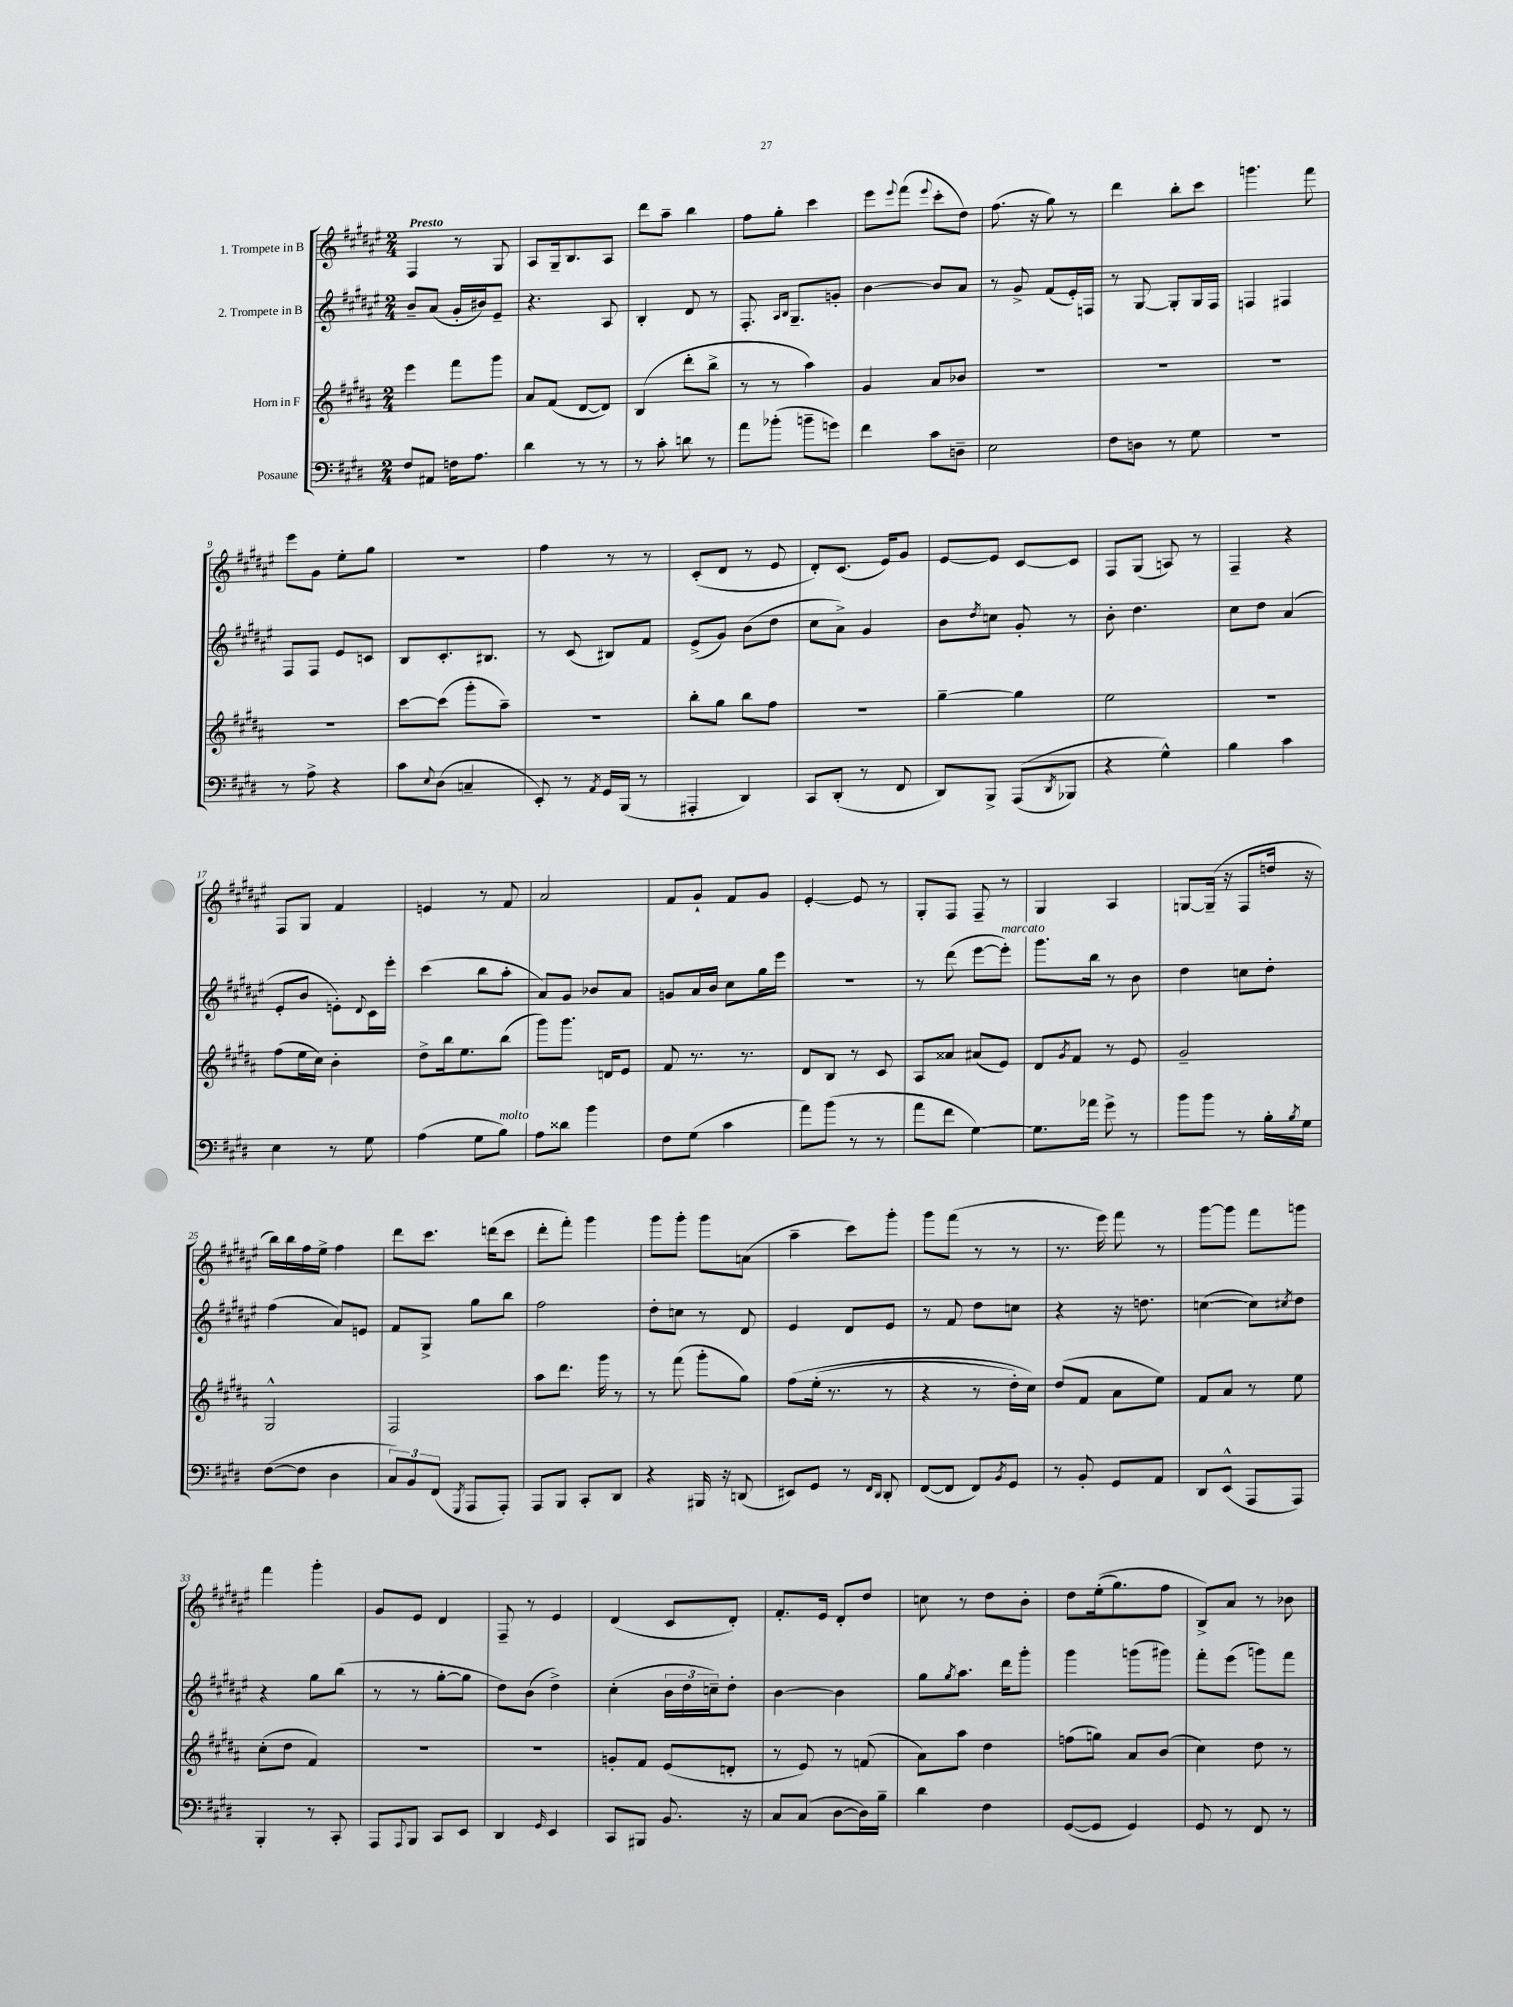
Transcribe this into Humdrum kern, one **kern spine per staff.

**kern	**kern	**kern	**kern
*part4	*part3	*part2	*part1
*staff4	*staff3	*staff2	*staff1
*I"Posaune	*I"Horn in F	*I"2. Trompete in B	*I"1. Trompete in B
*clefF4	*clefG2	*clefG2	*clefG2
*k[f#c#g#d#]	*k[f#c#g#d#a#]	*k[f#c#g#d#a#e#]	*k[f#c#g#d#a#e#]
*M2/4	*M2/4	*M2/4	*M2/4
=1	=1	=1	=1
!	!	!	!LO:TX:a:B:t=Presto
8F#/L	4eee\	8b~/L	4F#/
8AA#X/J	.	(8a#/J	.
16Fn\KL	8fff#\L	16g#'/LL	8r
8.A\J	.	16b#X/J)	.
.	8ggg#\J	8e#~/J	8G#/
=2	=2	=2	=2
4d#\	8a#/L	4.r	8A#/L
.	(8f#/J	.	16G#~/k
.	.	.	8.B/
8r	[8d#/L	.	.
8r	8d#/J])	8A#/	8A#/J
=3	=3	=3	=3
8r	(4B/	4B'/	8ddd#\L
8c#'\	.	.	8aa#~\J
8dn\	8ddd#'\L	8d#/	4bb\
8r	8bb^\J	8r	.
=4	=4	=4	=4
8a\L	8r	8.F#'/	8ff#\L
(8b-X'\J	8r	.	8gg#'\J
.	.	16qqA#/LL	.
.	.	16qqB/JJ	.
.	.	8.G#~/L	.
8bn~\L	4aa#\)	.	4ccc#\
8gn\J)	.	8gn'/J	.
=5	=5	=5	=5
4f#\	4g#/	[4b\	8eee#\L
.	.	.	8qqeee#/
.	.	.	(8fff#\J
.	.	.	8qqeee#/
8c#\L	8a#/L	8b/L]	8ccc#'\L
8Dn~\J	8b-X/J	8a#/J	8dd#\J)
=6	=6	=6	=6
2E\	2r	8r	(8.ff#\
.	.	8g#^/	.
.	.	.	16r
.	.	(8f#/L	8gg#\)
.	.	16e#'/L)	8r
.	.	16Fn/JJ	.
=7	=7	=7	=7
8F#\L	2r	8r	4ddd#\
8Dn\J	.	[8G#/	.
8r	.	8G#'/L]	8bb'\L
8G#\	.	16G#/L	8ccc#\J
.	.	16F#/JJ	.
=8	=8	=8	=8
2r	2r	4Fn/	4.gggn\
.	.	4F#X/	.
.	.	.	8fff#\
!!LO:LB:g=z
=9	=9	=9	=9
8r	2r	8F#/L	8eee#\L
8A^\	.	8F#/J	8g#\J
4r	.	8e#/L	8ee#'\L
.	.	8cn/J	8gg#\J
=10	=10	=10	=10
8c#\L	[8ccc#\L	8B/L	2r
8qqE/	.	.	.
(8D#\J	(8ccc#\J]	8.c#'/	.
4Cn~/	8ggg#'\L	.	.
.	.	8.B#X/J	.
.	8aa#~\J)	.	.
=11	=11	=11	=11
8EE'/)	2r	8r	4ff#\
8r	.	(8c#/	.
8qAA/	.	.	.
16GG#/LL	.	8B#X/L)	8r
(16BBB/JJ	.	.	.
8r	.	8f#/J	8r
=12	=12	=12	=12
4AAA#X'/	8bb'\L	(8e#^/L	(8c#'/L
.	8gg#\J	8g#/J)	8d#/J
4DD#/)	8bb\L	(8b\L	8r
.	8ff#\J	8dd#\J	8e#/
=13	=13	=13	=13
8CC#/L	2r	8cc#\L	8d#'/L)
(8DD#'/J	.	8a#^\J)	(8.c#/J
8r	.	4g#/	.
.	.	.	16e#/KL)
8FF#/	.	.	8g#/J
=14	=14	=14	=14
8DD#/L)	[4gg#~\	8b\L	[8e#/L
.	.	8qdd#/	.
8BBB^/J	.	8ccn\J	8e#/J]
((8AAA/L	4gg#\]	8g#'/	[8c#/L
8qDD#/	.	.	.
8BBB-X/J)	.	8r	8c#/J]
=15	=15	=15	=15
4r	2ee\	8b'\	8F#/L
.	.	4.dd#\	(8G#/J
4G#^^\)	.	.	8An/)
.	.	.	8r
=16	=16	=16	=16
4B\	2r	8cc#\L	4F#~/
.	.	8dd#\J	.
4c#\	.	(4a#/	4r
!!LO:LB:g=z
=17	=17	=17	=17
4E\	(8ff#\L	8e#'/L	8F#/L
.	16ee\L	8b/J	8G#/J
.	16cc#\JJ)	.	.
8r	4b'\	8en'\L)	4f#/
.	.	8qqd#/	.
8G#\	.	16c#\L	.
.	.	16eee#'\JJ	.
=18	=18	=18	=18
(4A\	8dd#^\L	(4ccc#\	4en/
.	16bb\k	.	.
.	8.ee\	.	.
8G#\L	.	8bb\L	8r
!LO:TX:a:i:t=molto	!	!	!
8B\J)	(8bb\J	8aa#'\J	8f#/
=19	=19	=19	=19
8A\L	8ggg#\L)	8a#/L)	2a#/
8d##X\J	8.ggg#\J	8g#/J	.
4b\	.	8b-X/L	.
.	16dn/KL	.	.
.	8e/J	8a#/J	.
=20	=20	=20	=20
8F#\L	8f#/	8gn/L	8f#/L
(8G#\J	8.r	16a#/L	8g#`/J
.	.	16b/JJ	.
4c#\	.	8cc#\L	8f#/L
.	8.r	.	.
.	.	16gg#\L	8g#/J
.	.	16eee#\JJ	.
=21	=21	=21	=21
8a\L)	8d#/L	2r	[4e#'/
(8b\J	8B/J	.	.
8r	8r	.	8e#/]
8r	8c#/	.	8r
=22	=22	=22	=22
8a\L	8A#/L	8r	8G#'/L
8f#\J	8a##X/J	(8ddd#\	8F#/J
[4G#\)	(8a#X/L	[8eee#\L	8F#~/
!	!	!LO:TX:a:i:t=marcato	!
.	8e/J)	8eee#'\J])	8r
=23	=23	=23	=23
8.G#\L]	8d#/L	8.ggg#\L	4G#/
.	8qg#/	.	.
.	8f#/J	.	.
16a-X\Jk	.	16bb\Jk	.
8g#^\	8r	8r	4A#/
8r	8e/	8b\	.
=24	=24	=24	=24
8b\L	2g#~/	4dd#\	[8Gn/L
8b\J	.	.	(16G~/Jk]
.	.	.	16r
8r	.	8ccn\L	8F#/L
16B'\LL	.	8dd#'\J	16ddn/Jk
8qB/	.	.	.
16G#\JJ	.	.	16r
!!LO:LB:g=z
=25	=25	=25	=25
([8F#\L	2G#^^/	(4ff#\	16bb\LL)
.	.	.	16bb\
8F#\J]	.	.	16ff#\
.	.	.	16ee#^\JJ
4D#\	.	8a#/L)	4ff#\
.	.	8en/J	.
=26	=26	=26	=26
12C#/L)	2F#/	8f#/L	8ddd#\L
12BB/	.	.	.
.	.	8G#^/J	8.ccc#\J
(12FF#/J	.	.	.
8qGGG#/	.	.	.
8AAA/L	.	8gg#\L	.
.	.	.	(16dddn\KL
8AAA'/J)	.	8bb\J	8ccc#\J
=27	=27	=27	=27
8AAA/L	8aa#\L	2ff#\	8ddd#'\L
8BBB/J	8.ddd#\J	.	8fff#'\J)
8CC#'/L	.	.	4ggg#\
.	16ggg#\	.	.
8DD#/J	8r	.	.
=28	=28	=28	=28
4r	8r	8dd#'\L	8ggg#\L
.	(8fff#\	8ccn\J	8ggg#'\J
16BBB#X/	8ggg#'\L	8r	8ggg#\L
16r	.	.	.
(8DDn/	8gg#\J)	8d#/	(8an\J
=29	=29	=29	=29
8EE#X/L)	(8ff#\L	4e#/	4aa#~\
8GG#/J	(16ee'\Jk	.	.
.	8.r	.	.
8r	.	8d#/L	8ccc#\L)
16qqFF#/LL	.	.	.
16qqDD#/JJ	.	.	.
8DD#'/	8r	8e#/J	8ggg#'\J
=30	=30	=30	=30
([8FF#/L	4r	8r	8ggg#\L
8FF#/J]	.	8f#/	(8fff#\J
8FF#/L)	8r	8dd#\L	8r
8qBB/	.	.	.
8GG#/J	16dd#'\LL)	8ccn\J	8r
.	16cc#\JJ)	.	.
=31	=31	=31	=31
8r	(8dd#/L	4r	8.r
8BB'/	8f#/J	.	.
.	.	.	16eee#\)
8GG#/L	8a#\L	16r	8fff#\
.	.	8.ddn\	.
8AA/J	8ee\J)	.	8r
=32	=32	=32	=32
8DD#/L	8f#/L	([4ccn\	[8ggg#\L
(8EE^^/J	8a#/J	.	8ggg#\J]
8AAA/L	8r	8cc\L])	8fff#\L
.	.	8qcc#X/	.
8AAA/J)	8ee\	8dd#\J	8gggn\J
!!LO:LB:g=z
=33	=33	=33	=33
4BBB'/	(8cc#'\L	4r	4fff#\
.	8dd#\J	.	.
8r	4f#/)	8gg#\L	4ggg#'\
8CC#'/	.	(8bb\J	.
=34	=34	=34	=34
8AAA/L	2r	8r	8g#/L
8qqAAA/	.	.	.
8BBB/J	.	8r	8e#/J
8CC#/L	.	[8gg#'\L	4d#/
8EE/J	.	8gg#\J]	.
=35	=35	=35	=35
4DD#/	2r	8dd#\L)	8F#~/
.	.	(8b\J	8r
16qqGG#/	.	.	.
4EE/	.	4dd#^\)	4e#/
=36	=36	=36	=36
8CC#/L	8gn'/L	(4cc#'\	(4d#/
8BBB#X/J	8f#/J	.	.
8.BB/	(8e/L	24b\LL	8c#/L
.	.	24dd#\	.
.	.	24ccn~\J)	.
.	8dn'/J	8dd#'\J	8d#'/J)
16r	.	.	.
=37	=37	=37	=37
8C#/L	8r	[4b\	8.f#'/L
(8C#/J	8e/)	.	.
.	.	.	16e#/Jk
[8D#\L	8r	4b\]	8d#'/L
16D#\L])	(8fn/	.	8dd#/J
16B~\JJ	.	.	.
=38	=38	=38	=38
4d#\	8a#\L)	8gg#\L	8ccn\
.	.	8qgg#/	.
.	8aa#\J	8.aa#\J	8r
4F#\	4dd#\	.	8dd#\L
.	.	16ddd#\KL	.
.	.	8ggg#'\J	8b'\J
=39	=39	=39	=39
([8GG#/L	(8ffn\L	4ggg#\	8dd#\L
8GG#/J]	8ggn\J)	.	((16ee#'\k
.	.	.	8.gg#\)
4GG#/)	8a#/L	(8gggn\L	.
.	(8b/J	8ggg#X\J)	8ff#\J
=40	=40	=40	=40
8GG#/	4cc#\)	8fff#'\L	8B^/L)
8r	.	(8eee#\J	8a#/J
8FF#/	8dd#\	8gggn\L)	8r
8r	8r	8fff#\J	8b-X\
==	==	==	==
*-	*-	*-	*-
